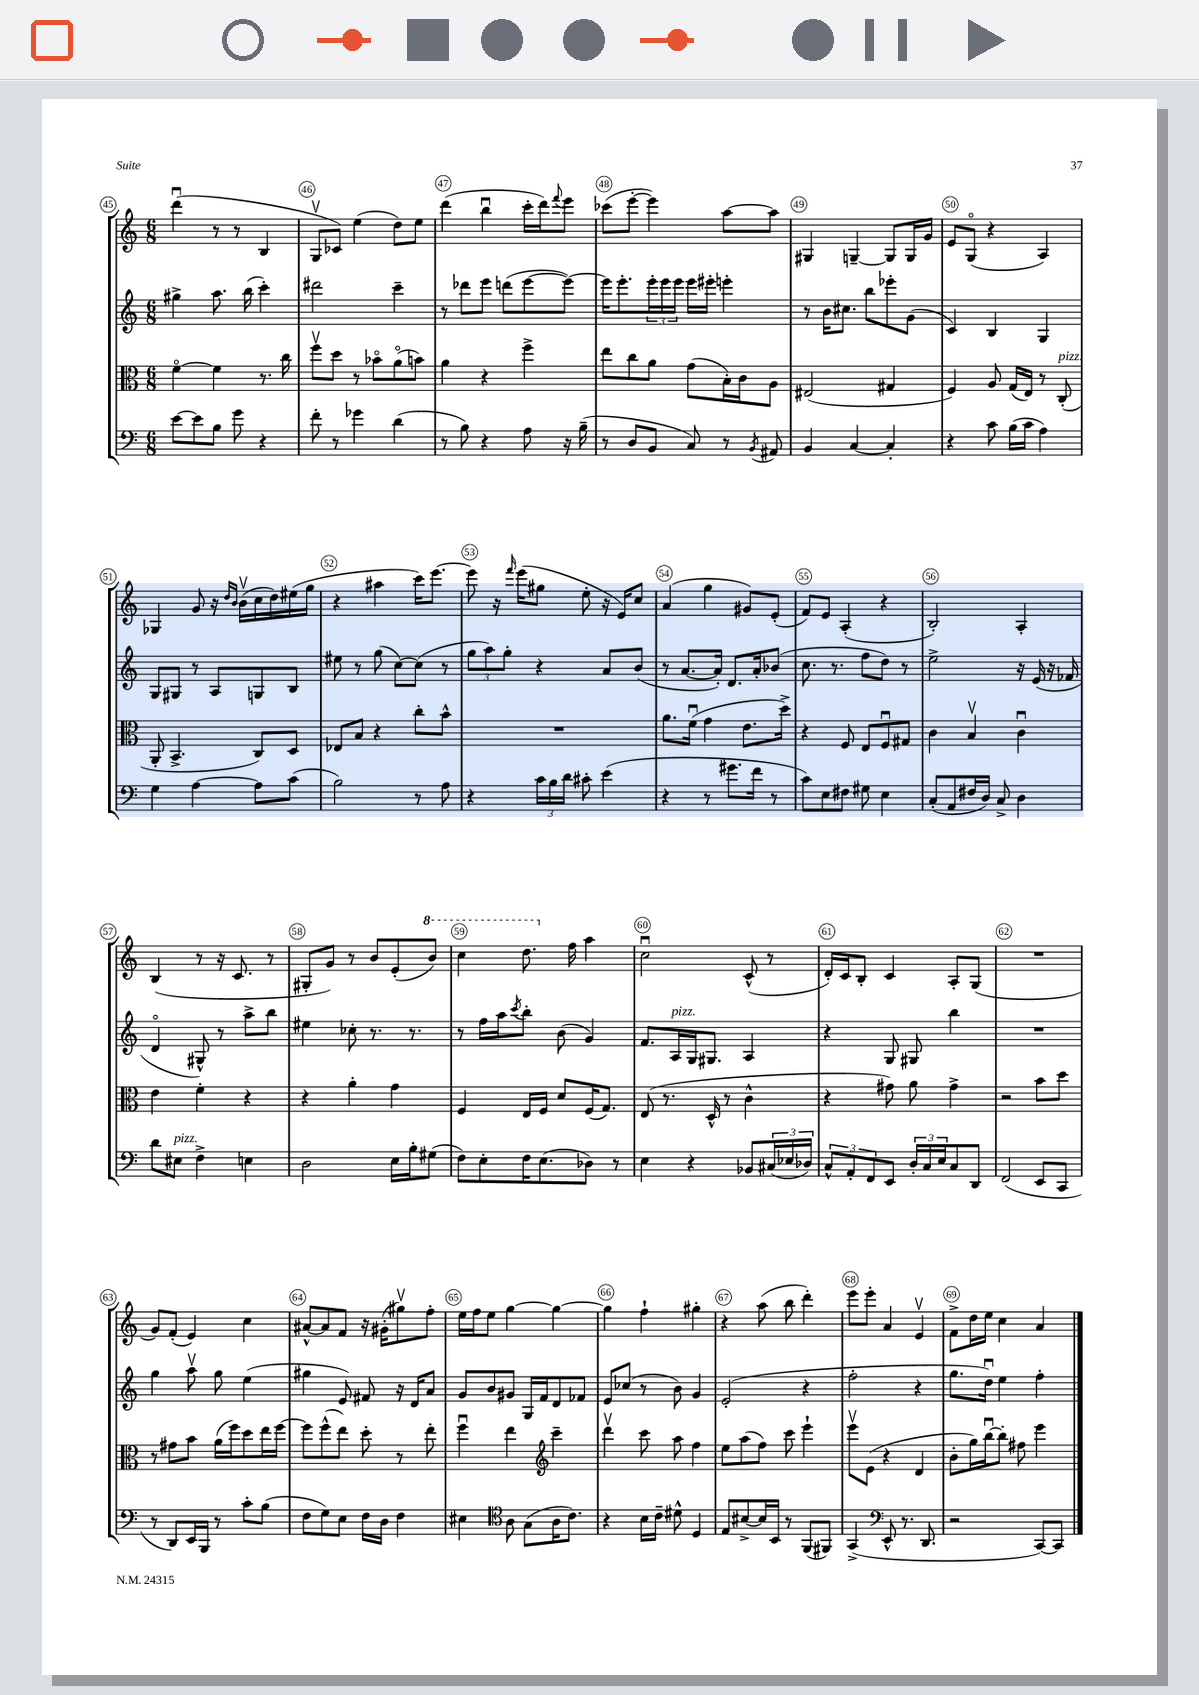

**kern	**kern	**kern	**kern
*part4	*part3	*part2	*part1
*staff4	*staff3	*staff2	*staff1
*clefF4	*clefC3	*clefG2	*clefG2
*k[]	*k[]	*k[]	*k[]
*M6/8	*M6/8	*M6/8	*M6/8
=45	=45	=45	=45
[8e\L	[4f\	4gg#X^\	(4dddu\
8e\]	.	.	.
8B\J	4f\]	8.aa\	8r
8g\	.	.	8r
.	.	(16bb\	.
4r	8.r	4ccc'\)	4B/
.	16cc\	.	.
=46	=46	=46	=46
8f'\	8ffv\L	2ddd#X\	8Gv/L
8r	8dd\J	.	8c-X/J)
4g-X\	8r	.	(4ee\
.	8b-X\L	.	.
(4d\	(8a\	4ccc~\	8dd\L)
.	8bn\J)	.	8ee\J
=47	=47	=47	=47
8r	4a\	8r	(4ddd\
8B\)	.	8ddd-X\L	.
4r	4r	8eee\J	4bbu\
.	.	(8dddn\L	.
8A\	4ff^\	[8eee\	16ccc'\LL
.	.	.	16ddd\J)
.	.	.	8qqfff/
16r	.	8eee\J_)	8eee\J
(16B~\	.	.	.
=48	=48	=48	=48
8r	8ee\L	16eee\KL]	(8ccc-X\L
.	.	8.eee'\	.
8D/L	8cc\	.	[8eee'\J
8BB/J	8a\J	24eee'\L	4eee\])
.	.	24eee\	.
.	.	24eee\JJ	.
8C/)	(8g\L	16eee\LL	.
.	.	16eee#X'\JJ	.
8r	16B'\L)	4eeen'\	[8aa\L
.	16c\J	.	.
8qBB/	.	.	.
8AA#X/	8A\J	.	8aa\J]
=49	=49	=49	=49
4BB/	(2E#X/	8r	4G#X/
.	.	16b\KL	.
.	.	8.cc#X\J	.
[4C/	.	.	[4Gn~/
.	.	8bb\L	.
4C'/]	4G#X/	8eee-X'\	8G/L]
.	.	(8g\J	16G/L
.	.	.	16g/JJ
=50	=50	=50	=50
4r	4F/)	4c/)	8e/L
.	.	.	(8G/J
8c\	8A/	4B/	4r
(16B\LL	(16G/LL	.	.
16c\JJ	16E/JJ)	.	.
4A\)	8r	4G/	4A/)
!	!LO:TX:a:i:t=pizz.	!	!
.	(8C'/	.	.
!!LO:LB:g=z
=51	=51	=51	=51
4G\	8AA'/	8G/L	4G-X/
.	4.BB^/	8G#X/J	.
[4A\	.	8r	8g/
.	.	8A/L	16r
.	.	.	16qqdd/LL
.	.	.	16qqb/JJ
.	.	.	(16bv\LL
8A\L]	8C/L)	8Gn/	16cc\
.	.	.	16dd\)
(8c\J	8D/J	8B/J	(16ee#X\
.	.	.	16gg\JJ
=52	=52	=52	=52
2B\)	8E-X/L	8ee#X\	4r
.	8B/J	8r	.
.	4r	(8gg\	4aa#X\
.	.	[8cc\L)	.
8r	8cc'\L	(8cc\J]	16ccc\KL)
.	.	.	[8.eee\J
8A\	8b^^\J	8r	.
=53	=53	=53	=53
4r	2.r	12gg\L	8eee\]
.	.	12aa\)	.
.	.	.	16r
.	.	12gg'\J	.
.	.	.	16qqfff/
.	.	.	(16eee\KL
24c\LL	.	4r	8gg#X\J
24B\	.	.	.
24d\JJ	.	.	.
8c#X'\	.	.	8ee'\
(4e\	.	8a/L	16r
.	.	.	16e/KL)
.	.	(8b/J	8cc/J
=54	=54	=54	=54
4r	8.a\L	8r	(4a/
.	.	[8.a/L	.
.	(16fu\Jk	.	.
8r	4g\	.	4gg\
.	.	16a'/Jk])	.
8.g#X\L	.	8.d/L	.
.	8.e\L	.	8g#X/L)
16f\Jk	.	16a'/k	.
8r	.	(8b-X/J	(8e'/J
.	16dd^\Jk)	.	.
=55	=55	=55	=55
8c\L)	4r	8.cc\	8f/L)
8E\	.	.	8e/J
.	.	8.r	.
8F#X\J	8F/	.	(4A'/
8G#X\	8E/L	8ff\L	.
4E\	8Fu/	8dd\J)	4r
.	8G#X/J	8r	.
=56	=56	=56	=56
(8C'/L	4c\	2ee^\	2B'/)
8AA/	.	.	.
16F#X/L	4Bv/	.	.
16D/JJ)	.	.	.
8C^/	.	.	.
4D\	4cu\	16r	4A'/
.	.	(16e/	.
.	.	16r	.
.	.	16f-X/	.
!!LO:LB:g=z
=57	=57	=57	=57
8d\L	4e\	4d/	(4B/
!LO:TX:a:i:t=pizz.	!	!	!
8E#X\J	.	.	.
4F^\	4f'\	8G#X^^/)	8r
.	.	8r	16r
.	.	.	8.c/
4En\	4r	8aa^\L	.
.	.	8bb\J	8r
=58	=58	=58	=58
2D\	4r	4ee#X\	8G#X'/L
.	.	.	8g/J)
.	4a'\	8cc-X'\	8r
.	.	8.r	8b/L
16E\LL	4g\	.	(8e'/
16B'\J	.	8.r	.
*	*	*	*8va
(8G#X\J	.	.	8bb/J)
=59	=59	=59	=59
8F\L)	4F/	8r	4ccc\
8E'\	.	16ff\LL	.
.	.	16aa\J	.
.	.	8qccc/	.
16F\K	16E/LL	8bb'\J	8.ddd\
(8.E\	16F/JJ	.	.
.	8d/L	(8b\	.
*	*	*	*X8va
.	.	.	16ff\
8D-X\J)	(16F/K	4g/)	4aa\
.	8.G/J)	.	.
8r	.	.	.
=60	=60	=60	=60
4E\	(8E/	8.f/L	2ccu\
.	8.r	.	.
!	!	!LO:TX:a:i:t=pizz.	!
.	.	16A/L	.
4r	.	16G/J	.
.	16D^^/	8.G#X/J	.
.	8r	.	.
8BB-X/L	4c^^\	4A/	(8c^^/
(24C#X/L	.	.	8r
24E-X/	.	.	.
24D-X/JJ)	.	.	.
=61	=61	=61	=61
12C^^/L	4r	4r	16d'/LL)
.	.	.	16c/J
12AA'/	.	.	.
.	.	.	8B'/J
12FF/	.	.	.
8EE/J	8g#X\)	8G/	4c/
24D'/LL	8a\	8G#X/	.
24C/	.	.	.
24E/J	.	.	.
8C/	4g#^\	4bb\	8A'/L
8DD/J	.	.	(8G/J
=62	=62	=62	=62
(2FF/	2r	2.r	2.r
8EE/L	8b\L	.	.
8CC/J	8dd\J	.	.
!!LO:LB:g=z
=63	=63	=63	=63
8r	8r	4gg\	8g/L)
8DD/L)	8g#X\L	.	(8f'/J
16EE/L	8b\J	8aav\	4e/)
16BBB/JJ	.	.	.
8r	(16a\LL	8gg\	.
.	16ff\J)	.	.
8c'\L	8dd\	(4ee\	4cc\
(8B\J	16ee\L	.	.
.	[16ff\JJ	.	.
=64	=64	=64	=64
8F\L	8ff\L]	4gg#X\	[8a#X^^/L
8G\)	(8ff^^\	.	8a#/]
8E\J	8ee\J)	8e/)	8f/J
16F\LL	8dd'\	8f#X/	16r
16D\JJ	.	.	(16g#X'\KL
4F\	8r	16r	8gg#Xv\)
.	.	16d/KL	.
.	8ee'\	8a/J	8ff'\J
=65	=65	=65	=65
4E#X\	4ffu\	8g/L	16ee\LL
.	.	.	16ff\J
.	.	8b/	8ee\J
*clefC4	*	*	*
8A\	4ee\	8g#X/J	[4gg\
(8G\L	.	16G/LL	.
.	.	16f/J	.
*	*clefG2	*	*
16A\K	4ccc~\	8d/	4gg\_
8.c\J)	.	.	.
.	.	8f-X/J	.
=66	=66	=66	=66
4r	4dddv\	8e/L	4gg\]
.	.	(8cc-X/J	.
16B\LL	8ccc\	8r	4ff`\
16c~\JJ	.	.	.
8d#X^^\	8aa\	8b\)	.
4D/	4ff\	4g/	4gg#X'\
=67	=67	=67	=67
8E/L	8ee\L	(2e'/	4r
[8B#X^/	(8aa\	.	.
16B#/L]	8ff\J)	.	(8aa\
16BB/JJ	.	.	.
8r	8ccc\	.	8bb\
(8FF/L	4eee`\	4r	4ddd'\)
8FF#X/J)	.	.	.
=68	=68	=68	=68
(4GG^/	8eeev\L	2ff'\	8eee\L
.	(8e\J	.	8eee'\J
*clefF4	*	*	*
8EE^^/	4r	.	4a/
8.r	.	.	.
.	4d/	4r	4ev/
8.DD/	.	.	.
=69	=69	=69	=69
2r	8b'\L	8.gg\L	8f^\L
.	16gg\L)	.	16dd\L
.	[16bbu\J	16ddu\Jk)	16ee\JJ
.	8bb'\J]	4ee\	4cc\
.	8ff#X\	.	.
[8CC/L)	4eee\	4ff'\	4a/
8CC/J]	.	.	.
==	==	==	==
*-	*-	*-	*-
